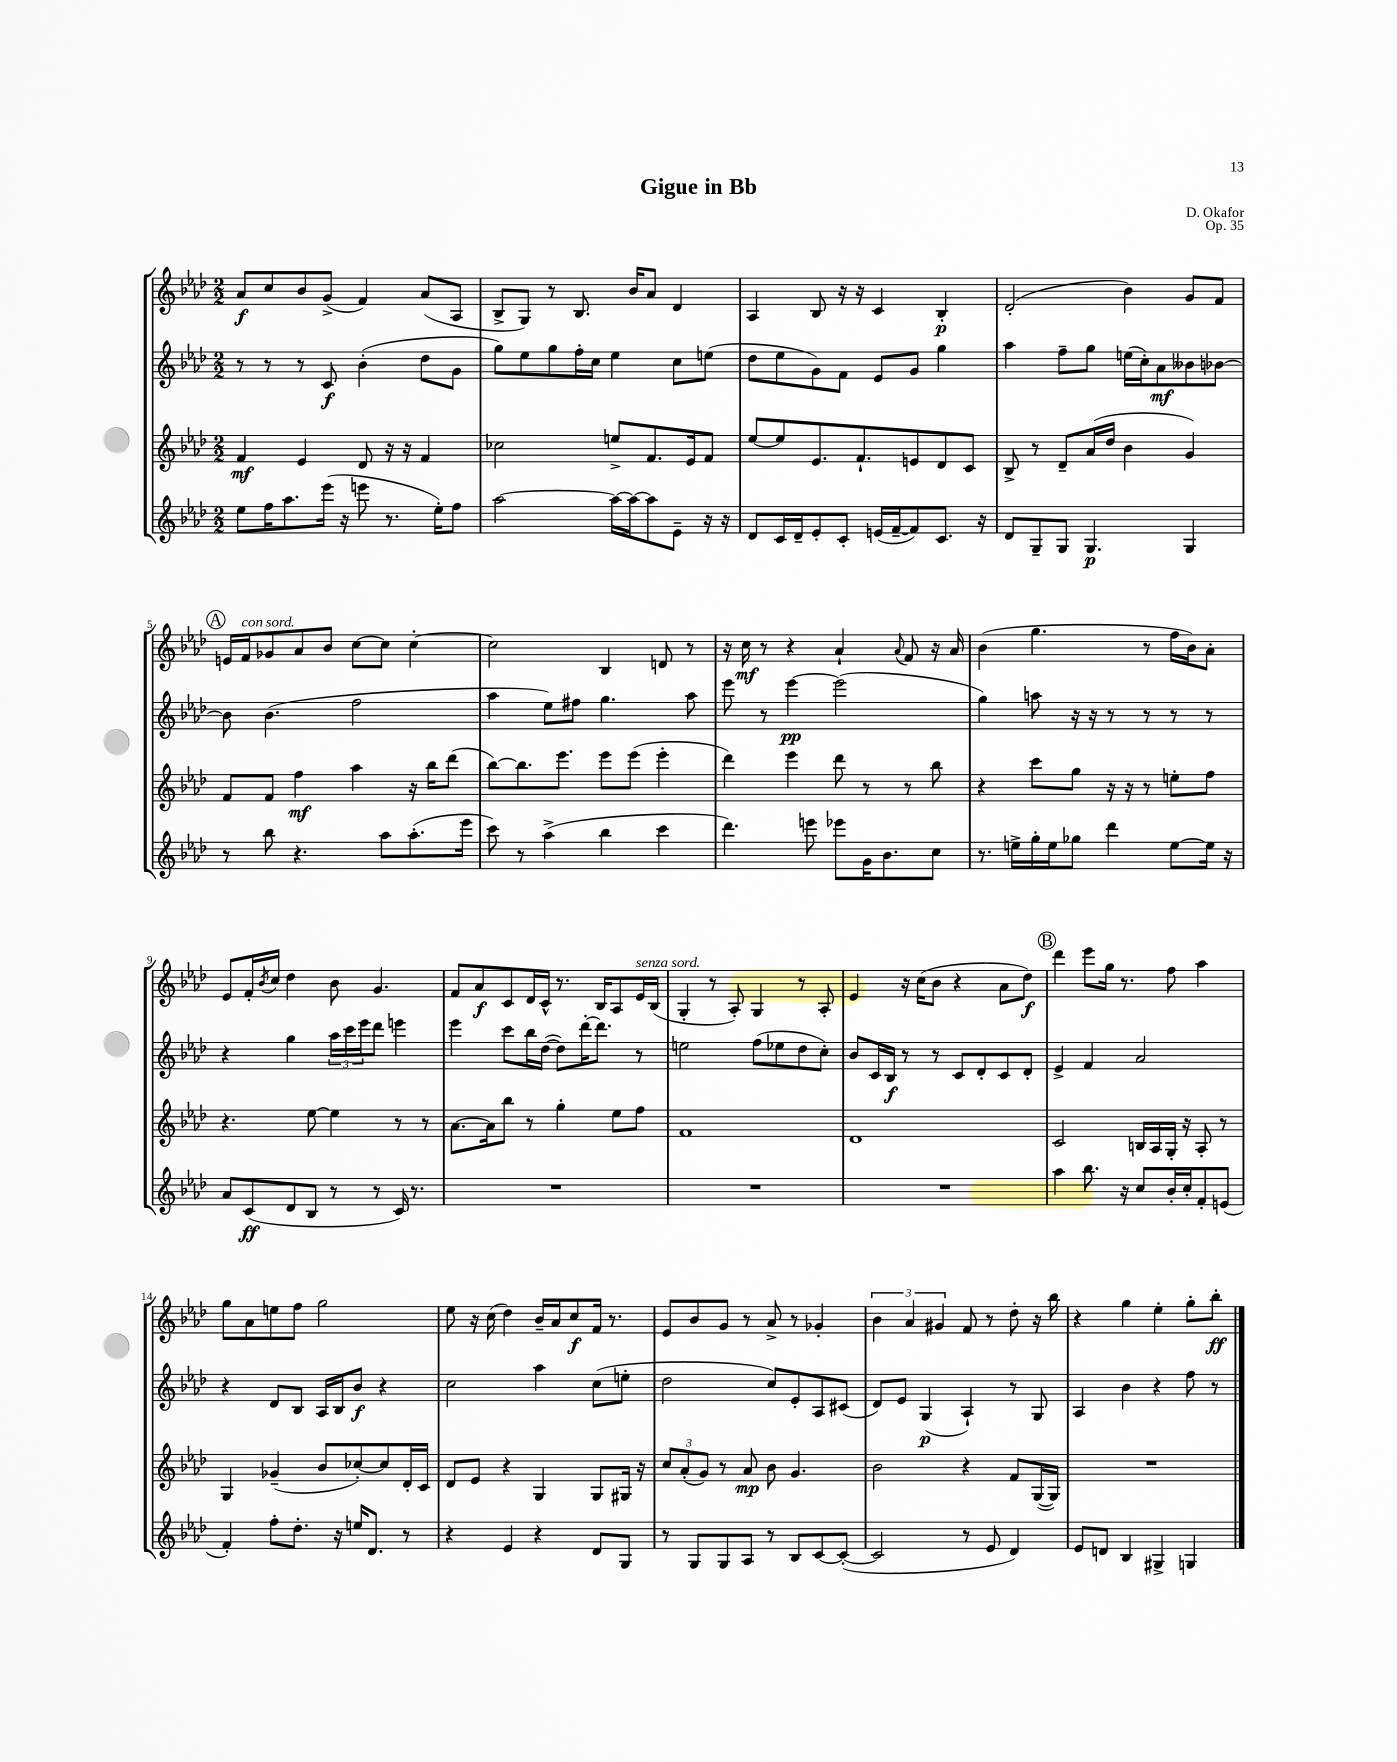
\header { title = "Gigue in Bb" composer = "D. Okafor" opus = "Op. 35" }
<<
\new StaffGroup <<
\new Staff = "s0" {
    \clef treble \key aes \major \numericTimeSignature \time 2/2
    aes'8\f c''8 bes'8 g'8->( f'4) aes'8( aes8 |
    bes8-> g8) r8 bes8. bes'16 aes'8 des'4 |
    aes4 bes8 r16 r16 c'4 bes4-.\p |
    des'2-.( bes'4) g'8 f'8 |
    \mark \markup { \circle "A" } e'16 f'16^\markup { \italic "con sord." } ges'8 aes'8 bes'8 c''8~ c''8 c''4~-. |
    c''2 bes4 d'8 r8 |
    r16 c''16\mf r8 r4 aes'4-! \appoggiatura { aes'8 } f'8 r16 aes'16 |
    bes'4( g''4. r8 f''16 bes'16) aes'8-. |
    ees'8 f'16-. \acciaccatura { bes'8 } c''16 des''4 bes'8 g'4. |
    f'8 aes'8\f c'8 des'16 c'16-^ r8. bes16 aes8 ees'16^\markup { \italic "senza sord." } bes16( |
    g4-. r8 aes8-.) g4 r8 aes8-. |
    ees'4 r16 c''16( bes'8 r4 aes'8 des''8\f) |
    \mark \markup { \circle "B" } des'''4 ees'''8 g''16 r8. f''8 aes''4 |
    g''8 aes'8 e''8 f''8 g''2 |
    ees''8 r16 c''16( des''4) bes'16-- aes'16 c''8\f f'16 r8. |
    ees'8 bes'8 g'8 r8 aes'8-> r8 ges'4-. |
    \tuplet 3/2 { bes'4 aes'4 gis'4 } f'8 r8 des''8-. r16 bes''16 |
    r4 g''4 ees''4-. g''8-. bes''8-.\ff \bar "|." |
}
\new Staff = "s1" {
    \clef treble \key aes \major \numericTimeSignature \time 2/2
    r8 r8 r8 c'8\f bes'4-.( des''8 g'8 |
    g''8) ees''8 g''8 f''16-. c''16 ees''4 c''8 e''8( |
    des''8 ees''8 g'8) f'8 ees'8 g'8 g''4 |
    aes''4 f''8-- g''8 e''16( c''16-.) aes'8\mf beses'8 bes'8~ |
    \mark \markup { \circle "A" } bes'8 bes'4.( f''2 |
    aes''4 ees''8) fis''8 g''4. aes''8 |
    ees'''8 r8 ees'''4~\pp ees'''2( |
    g''4) a''8 r16 r16 r8 r8 r8 r8 |
    r4 g''4 \tuplet 3/2 { aes''16 c'''16 ees'''16 } des'''8 e'''4 |
    ees'''4 c'''8 bes''16 des''16~( des''8) des'''16~-. des'''8. r8 |
    e''2 f''8( ees''8 des''8 c''8-.) |
    bes'8 c'16 bes16\f r8 r8 c'8 des'8-. c'8 des'8-. |
    \mark \markup { \circle "B" } ees'4-> f'4 aes'2 |
    r4 des'8 bes8 aes16 bes16 bes'8\f r4 |
    c''2 aes''4 c''8( e''8-. |
    des''2 c''8) ees'8-. aes8 cis'8( |
    des'8) ees'8 g4\p( aes4-!) r8 g8 |
    aes4 bes'4 r4 f''8 r8 \bar "|." |
}
\new Staff = "s2" {
    \clef treble \key aes \major \numericTimeSignature \time 2/2
    f'4\mf ees'4 des'8 r16 r16 f'4 |
    ces''2 e''8-> f'8. ees'16 f'8 |
    ees''8~ ees''8 ees'8. f'8.-! e'8 des'8 c'8 |
    bes8-> r8 des'8-- aes'16( des''16 bes'4 g'4) |
    \mark \markup { \circle "A" } f'8 f'8 f''4\mf aes''4 r16 bes''16 des'''8( |
    bes''8~) bes''8. ees'''8. ees'''8 ees'''8( ees'''4-. |
    des'''4) ees'''4 des'''8 r8 r8 bes''8 |
    r4 c'''8 g''8 r16 r16 r8 e''8-. f''8 |
    r4. ees''8~ ees''4 r8 r8 |
    aes'8.~ aes'16 bes''8 r8 g''4-. ees''8 f''8 |
    f'1 |
    des'1 |
    \mark \markup { \circle "B" } c'2 b16 aes16 g16-. r16 aes8-. r8 |
    g4 ges'4--( bes'8 ces''8~-.) ces''8 des'16-. c'16 |
    des'8 ees'8 r4 g4 g8 gis16 r16 |
    \tuplet 3/2 { c''8 aes'8-.( g'8) } r8 aes'8\mp bes'8 g'4. |
    bes'2 r4 f'8 g16~( g16) |
    R1 \bar "|." |
}
\new Staff = "s3" {
    \clef treble \key aes \major \numericTimeSignature \time 2/2
    ees''8 f''16 aes''8. ees'''16( r16 e'''8 r8. ees''16-.) f''8 |
    aes''2~ aes''16~ aes''16~ aes''8 ees'8-- r16 r16 |
    des'8 c'16 des'16-- ees'8-. c'8-. e'16( f'16~-- f'8) c'8. r16 |
    des'8 g8-- g8 g4.\p g4 |
    \mark \markup { \circle "A" } r8 bes''8 r4. aes''8 aes''8.-.( ees'''16 |
    c'''8) r8 aes''4->( bes''4 c'''4 |
    des'''4.) e'''8 ees'''8 g'16 bes'8. c''8 |
    r8. e''16-> g''16-. e''16 ges''8 des'''4 e''8~ e''16 r16 |
    aes'8 c'8\ff( des'8 bes8 r8 r8 c'16) r8. |
    R1 |
    R1 |
    R1 |
    \mark \markup { \circle "B" } aes''4 bes''8. r16 c''8 bes'16-. c''16-. f'8-. e'8( |
    f'4-.) f''8-. des''8.-. r16 e''16 des'8. r8 |
    r4 ees'4 r4 des'8 g8 |
    r8 g8 g8 aes8 r8 bes8 c'8~ c'8~-.( |
    c'2 r8 ees'8 des'4) |
    ees'8 d'8 bes4 gis4-> g4 \bar "|." |
}
>>
>>
